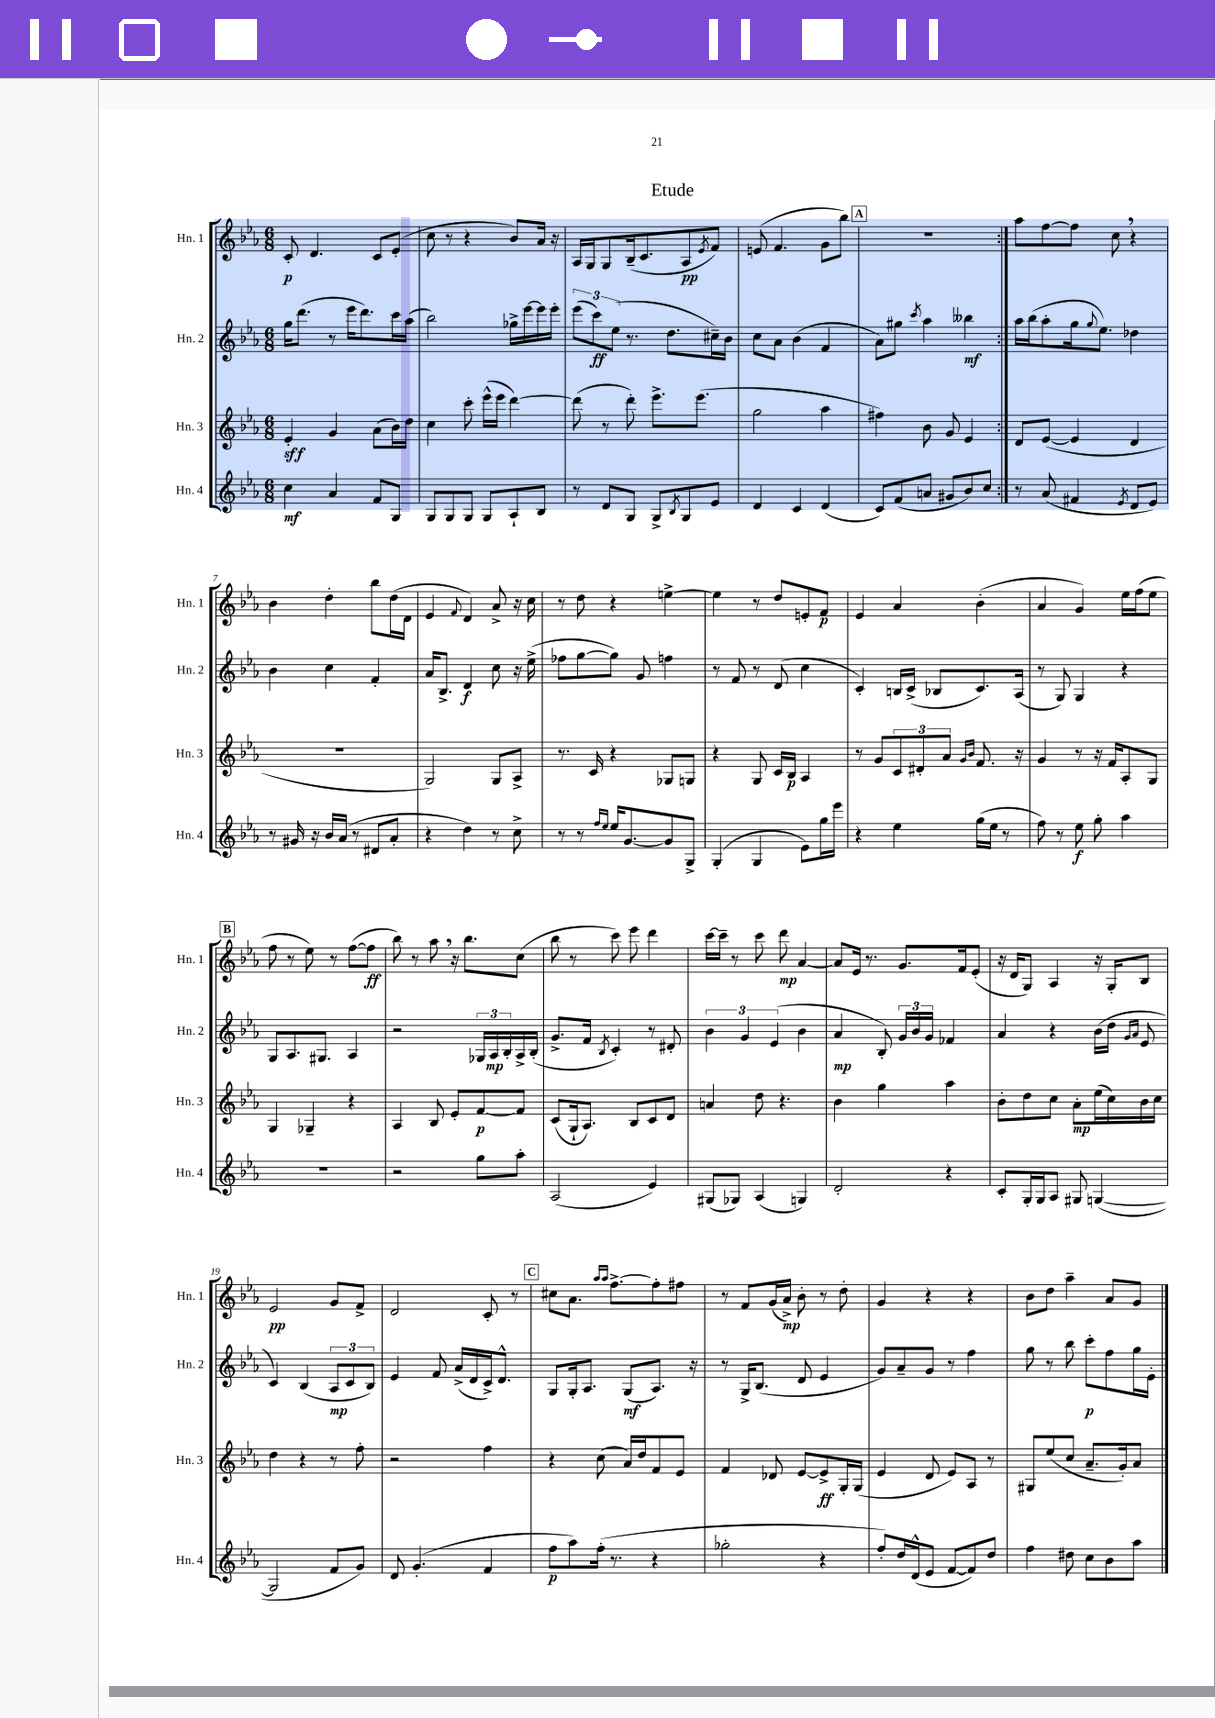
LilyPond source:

\header { title = "Etude" }
<<
\new StaffGroup <<
\new Staff = "s0" \with { instrumentName = "Hn. 1" shortInstrumentName = "Hn. 1" } {
    \clef treble \key ees \major \numericTimeSignature \time 6/8
    \repeat volta 2 { c'8-.\p d'4. c'8 ees'8-.( |
    c''8 r8 r4 bes'8) aes'16 r16 |
    aes16 g16 g8 bes16--( c'8. aes8\pp \acciaccatura { ees'8 } f'8) |
    e'8( f'4. g'8 bes''8) |
    \mark \markup { \box "A" } R2. | }
    aes''8 f''8~ f''8 c''8 \breathe r4 |
    bes'4 d''4-. bes''8 d''16( d'16 |
    ees'4 \appoggiatura { f'8 } d'4) aes'8-> r16 c''16 |
    r8 d''8 r4 e''4~-> |
    e''4 r8 d''8 e'8-. f'8\p |
    ees'4 aes'4 bes'4-.( |
    aes'4 g'4) ees''16 f''16( ees''8 |
    \mark \markup { \box "B" } f''8 r8 ees''8) r8 f''8~( f''8\ff |
    bes''8) r8 aes''8 \breathe r16 bes''8. c''8( |
    bes''8 r8 c'''8) ees'''8 d'''4 |
    c'''16~ c'''16-- r8 c'''8 d'''8\mp aes'4~ |
    aes'8 ees'16 r8. g'8. f'16 ees'8-.( |
    r16 d'16 g8) aes4 r16 g16-. bes8 |
    ees'2\pp g'8 f'8-> |
    d'2 c'8-. r8 |
    \mark \markup { \box "C" } cis''8 aes'8. \grace { aes''16 aes''16 } f''8.~-> f''8-. fis''8 |
    r8 f'8 g'16( aes'16->\mp) bes'8-. r8 d''8-. |
    g'4 r4 r4 |
    bes'8 d''8 aes''4-- aes'8 g'8 \bar "|." |
}
\new Staff = "s1" \with { instrumentName = "Hn. 2" shortInstrumentName = "Hn. 2" } {
    \clef treble \key ees \major \numericTimeSignature \time 6/8
    \repeat volta 2 { g''16 d'''8.( r8 ees'''16 d'''8.) c'''16 aes''16( |
    bes''2) ges''16-> ees'''16~ ees'''16 ees'''16-. |
    \tuplet 3/2 { ees'''8( c'''8\ff) ees''8( } r8. d''8. cis''16--) bes'16 |
    c''8 aes'8 bes'4( f'4 |
    \mark \markup { \box "A" } aes'8) gis''8 \acciaccatura { c'''8 } aes''4 beses''4\mf | }
    aes''16 bes''16( aes''8-. g''16 \appoggiatura { g''8 } ees''8.) des''4 |
    bes'4 c''4 f'4-. |
    aes'16 bes8.-> d'4\f c''8 r16 ees''16->( |
    fes''8 g''8~ g''8) g'8 f''4 |
    r8 f'8 r8 d'8( c''4 |
    c'4-.) b16 c'16->( bes8 c'8.) aes16( |
    r8 g8) g4 r4 |
    \mark \markup { \box "B" } g8 aes8. gis8. aes4 |
    r2 \tuplet 3/2 { ges16 aes16\mp bes16-. } aes16-> bes16-.( |
    g'8.-> f'16 \acciaccatura { bes8 } c'4-.) r8 dis'8-. |
    \tuplet 3/2 { bes'4 g'4 ees'4( } bes'4 |
    aes'4\mp bes8-.) \tuplet 3/2 { g'16 bes'16 g'16 } fes'4 |
    aes'4 r4 bes'16( d''16 \grace { g'16 aes'16 } ees'8 |
    c'4) bes4( \tuplet 3/2 { aes8\mp c'8 bes8) } |
    ees'4 f'8 aes'16->( d'16 c'16->) d'8.-^ |
    \mark \markup { \box "C" } g8 g16-. aes8. g8\mf( aes8.) r16 |
    r8 g16-> bes8.( d'8 ees'4 |
    g'8) aes'8-- g'8 r8 f''4 |
    g''8 r8 bes''8 c'''8-.\p f''8 g''16 ees'16-. \bar "|." |
}
\new Staff = "s2" \with { instrumentName = "Hn. 3" shortInstrumentName = "Hn. 3" } {
    \clef treble \key ees \major \numericTimeSignature \time 6/8
    \repeat volta 2 { ees'4-.\sff g'4 aes'8( bes'16) d''16 |
    c''4 c'''8-. ees'''16-^( ees'''16 d'''4~) |
    d'''8( r8 d'''8-.) ees'''8.-> ees'''8.( |
    g''2 aes''4 |
    \mark \markup { \box "A" } fis''4) bes'8 g'8 ees'4 | }
    d'8 ees'8~( ees'4 d'4 |
    R2. |
    g2) g8 aes8-> |
    r8. c'16 r4 ges8 g8 |
    r4 g8 c'16 bes16\p aes4 |
    r8 g'8 \tuplet 3/2 { c'8 dis'8-. aes'8 } \grace { g'16 bes'16 } f'8. r16 |
    g'4 r8 r16 f'16 aes8-. g8 |
    \mark \markup { \box "B" } g4 ges4-- r4 |
    aes4 bes8 ees'8-. f'8~\p f'8 |
    c'8( g16-! aes8.) bes8 c'8 d'8 |
    a'4 d''8 r4. |
    bes'4 g''4 aes''4 |
    bes'8-. d''8 c''8 aes'8-.\mp ees''16( c''16) bes'16 c''16 |
    d''4 r4 r8 f''8-. |
    r2 f''4 |
    \mark \markup { \box "C" } r4 c''8( aes'16) d''16 f'8 ees'8 |
    f'4 des'8 ees'8~ ees'8->\ff g16-. g16( |
    ees'4 d'8 ees'8) aes8 r8 |
    gis8 ees''8( c''8 aes'8.-- g'16-.) aes'8 \bar "|." |
}
\new Staff = "s3" \with { instrumentName = "Hn. 4" shortInstrumentName = "Hn. 4" } {
    \clef treble \key ees \major \numericTimeSignature \time 6/8
    \repeat volta 2 { c''4\mf aes'4 f'8 g8 |
    g8 g8 g8 g8 aes8-! bes8 |
    r8 d'8 g8 g8-> \acciaccatura { bes8 } g8 ees'8 |
    d'4 c'4 d'4( |
    \mark \markup { \box "A" } c'8) f'8( a'8 gis'8 bes'8) c''8 | }
    r8 aes'8( fis'4 \acciaccatura { ees'8 } d'8 ees'8) |
    r8 gis'16 r16 bes'16 aes'16( r8 dis'8 aes'8-. |
    r4 d''4) r8 c''8-> |
    r8 r8 \grace { f''16 ees''16 } ees''16 g'8.~ g'8 g8-> |
    g4-.( g4 ees'8) g''16 ees'''16 |
    r4 ees''4 g''16( ees''16 r8 |
    f''8) r8 ees''8\f g''8-. aes''4 |
    \mark \markup { \box "B" } R2. |
    r2 g''8 aes''8-. |
    aes2( ees'4) |
    gis8( ges8) aes4( g4) |
    d'2-. r4 |
    c'8-. g16-. g16 aes8 gis8 g4~( |
    g2 f'8 g'8) |
    d'8 g'4.-.( f'4 |
    \mark \markup { \box "C" } f''8\p aes''8) f''16-.( r8. r4 |
    ges''2-. r4 |
    f''8-.) d''16 d'16-^( ees'8 f'8~ f'8) d''8 |
    f''4 dis''8 c''8 bes'8 aes''8 \bar "|." |
}
>>
>>
